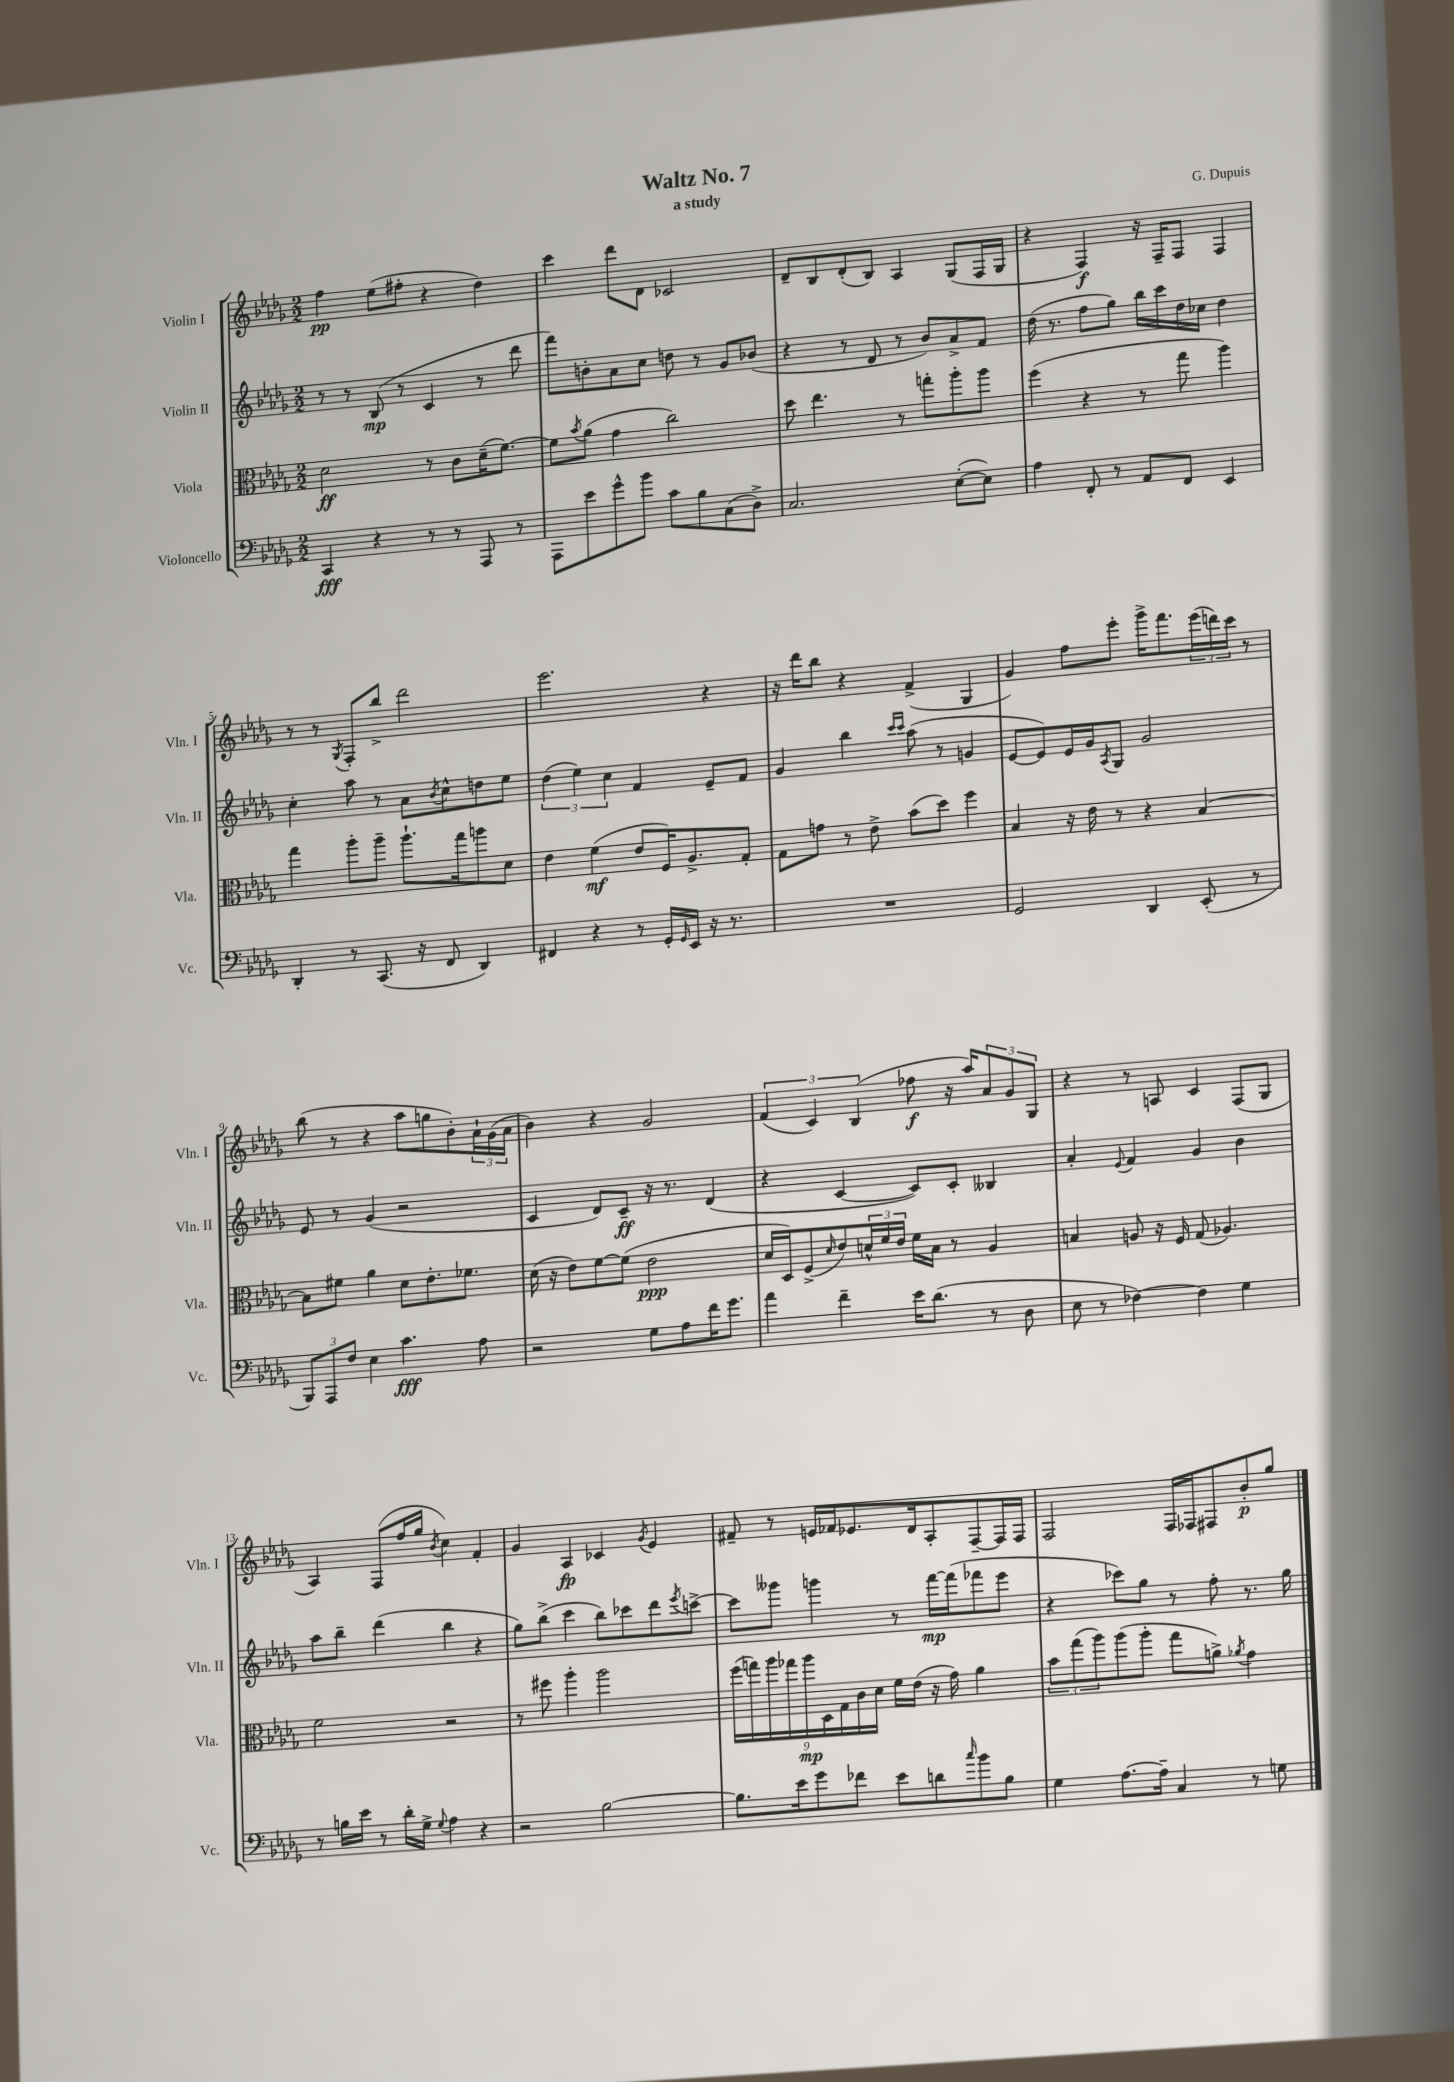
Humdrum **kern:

**kern	**dynam	**kern	**dynam	**kern	**dynam	**kern	**dynam
*part4	*part4	*part3	*part3	*part2	*part2	*part1	*part1
*staff4	*staff4	*staff3	*staff3	*staff2	*staff2	*staff1	*staff1
*I"Violoncello	*	*I"Viola	*	*I"Violin II	*	*I"Violin I	*
*I'Vc.	*	*I'Vla.	*	*I'Vln. II	*	*I'Vln. I	*
*clefF4	*	*clefC3	*	*clefG2	*	*clefG2	*
*k[b-e-a-d-g-]	*	*k[b-e-a-d-g-]	*	*k[b-e-a-d-g-]	*	*k[b-e-a-d-g-]	*
*M2/2	*	*M2/2	*	*M2/2	*	*M2/2	*
=1	=1	=1	=1	=1	=1	=1	=1
4CC/	fff	2d-\	ff	8r	.	4ff\	pp
.	.	.	.	8r	.	.	.
4r	.	.	.	(8B-/	mp	(8ee-\L	.
.	.	.	.	8r	.	8ff#X'\J	.
8r	.	8r	.	4c/	.	4r	.
8r	.	8c\L	.	.	.	.	.
8AAA-/	.	(16d-~\K	.	8r	.	4dd-\)	.
.	.	[8.f\J)	.	.	.	.	.
8r	.	.	.	8ddd-\	.	.	.
=2	=2	=2	=2	=2	=2	=2	=2
8AAA-\L	.	8f\L]	.	8fff\L)	.	4ccc\	.
.	.	8qb-/	.	.	.	.	.
8e-\	.	(8a-\J	.	8bn'\	.	.	.
8g-^^\	.	4g-\	.	8a-\	.	8ddd-\L	.
8b-\J	.	.	.	8cc\J	.	8d-\J	.
8c\L	.	2cc\)	.	8ddn\	.	2c-X/	.
8B-\	.	.	.	8r	.	.	.
(8C\	.	.	.	8g-/L	.	.	.
8D-^\J)	.	.	.	(8b-X/J	.	.	.
=3	=3	=3	=3	=3	=3	=3	=3
2.C/	.	8dd-\	.	4r	.	8d-~/L	.
.	.	4.ee-\	.	.	.	8B-/	.
.	.	.	.	8r	.	(8d-'/	.
.	.	.	.	8d-/	.	8B-/J)	.
.	.	8r	.	8r	.	4A-/	.
.	.	8ggn'\L	.	8b-/L)	.	.	.
([8E-'\L	.	8aa-'\	.	8a-^/	.	(8G-/L	.
8E-\J])	.	8aa-\J	.	8f/J	.	16F/L	.
.	.	.	.	.	.	16G-/JJ	.
=4	=4	=4	=4	=4	=4	=4	=4
4A-\	.	(4ff\	.	(16dd-\	.	4r	.
.	.	.	.	8.r	.	.	.
8FF'/	.	4r	.	8ff\L	.	4F/)	f
8r	.	.	.	8gg-\J)	.	.	.
8AA-/L	.	8r	.	16bb-\LL	.	16r	.
.	.	.	.	16ccc\	.	16F~/KL	.
8FF/J	.	8gg-\	.	16dd-\	.	8F/J	.
.	.	.	.	16cc-X\JJ	.	.	.
4EE-/	.	4aa-\)	.	4dd-\	.	4F/	.
!!LO:LB:g=z
=5	=5	=5	=5	=5	=5	=5	=5
4DD-'/	.	4gg-\	.	4cc'\	.	8r	.
.	.	.	.	.	.	8r	.
.	.	.	.	.	.	8qG-/	.
8r	.	8aa-'\L	.	8aa-\	.	8F'/L	.
(8.CC/	.	8aa-~\J	.	8r	.	8bb-^/J	.
.	.	8.aa-`\L	.	8a-\L	.	2ddd-\	.
16r	.	.	.	.	.	.	.
.	.	.	.	8qb-/	.	.	.
8FF/	.	.	.	8cc^^\	.	.	.
.	.	16gg-\k	.	.	.	.	.
4DD-/)	.	8aan\	.	8ddn\	.	.	.
.	.	8d-\J	.	8ee-\J	.	.	.
=6	=6	=6	=6	=6	=6	=6	=6
4FF#X/	.	4e-\	.	(6dd-\	.	2.eee-\	.
.	.	.	.	6ee-\)	.	.	.
4r	.	(4f\	mf	.	.	.	.
.	.	.	.	6cc\	.	.	.
8r	.	8e-/L	.	4f/	.	.	.
16GG-'/LL	.	16F/K)	.	.	.	.	.
16qqGG-/	.	.	.	.	.	.	.
16EE-/JJ	.	8.A-^/	.	.	.	.	.
16r	.	.	.	8e-~/L	.	4r	.
8.r	.	.	.	.	.	.	.
.	.	8G-'/J	.	8f/J	.	.	.
=7	=7	=7	=7	=7	=7	=7	=7
1r	.	8G-\L	.	4g-/	.	16r	.
.	.	.	.	.	.	16ddd-\KL	.
.	.	8gn\J	.	.	.	8bb-\J	.
.	.	8r	.	4bb-\	.	4r	.
.	.	8e-^\	.	.	.	.	.
.	.	.	.	16qqccc/LL	.	.	.
.	.	.	.	16qqccc/JJ	.	.	.
.	.	(8b-\L	.	(8aa-\	.	(4f^/	.
.	.	8dd-\J)	.	8r	.	.	.
.	.	4ff\	.	4gn/	.	4G-/	.
=8	=8	=8	=8	=8	=8	=8	=8
2GG-/	.	4B-/	.	[8e-/L	.	4g-/)	.
.	.	.	.	8e-/])	.	.	.
.	.	16r	.	16e-/L	.	8ff\L	.
.	.	16e-\	.	16g-/J	.	.	.
.	.	.	.	8qA-/	.	.	.
.	.	8r	.	8G-/J	.	8eee-'\J	.
4DD-/	.	4r	.	2g-/	.	16ggg-^\KL	.
.	.	.	.	.	.	8.fff\	.
(8EE-'/	.	[4B-/	.	.	.	(24eee-\L	.
.	.	.	.	.	.	24dddn\)	.
.	.	.	.	.	.	24ccc\JJ	.
8r	.	.	.	.	.	8r	.
!!LO:LB:g=z
=9	=9	=9	=9	=9	=9	=9	=9
12BBB-/L)	.	8B-\L]	.	8e-/	.	(8bb-\	.
12AAA-/	.	.	.	.	.	.	.
.	.	8f#X\J	.	8r	.	8r	.
12F/J	.	.	.	.	.	.	.
4E-\	.	4a-\	.	(4g-/	.	4r	.
4.c\	fff	8d-\L	.	2r	.	8aa-\L	.
.	.	8.e-'\	.	.	.	8ggn\	.
.	.	.	.	.	.	8b-'\)	.
.	.	8.f-X\J	.	.	.	.	.
8A-\	.	.	.	.	.	24a-`\L	.
.	.	.	.	.	.	(24g-\	.
.	.	.	.	.	.	24a-\JJ	.
=10	=10	=10	=10	=10	=10	=10	=10
2r	.	(16d-\	.	4c/	.	4b-\)	.
.	.	16r	.	.	.	.	.
.	.	8e-\L)	.	.	.	.	.
.	.	[8f\	.	8d-/L)	.	4r	.
.	.	(8f\J]	.	8c~/J	ff	.	.
8G-\L	.	2e-\	ppp	16r	.	2g-/	.
.	.	.	.	8.r	.	.	.
8A-\	.	.	.	.	.	.	.
16f\K	.	.	.	(4d-/	.	.	.
8.g-\J	.	.	.	.	.	.	.
=11	=11	=11	=11	=11	=11	=11	=11
4a-\	.	16d-/LL	.	4r	.	(6f/	.
.	.	16D-/J)	.	.	.	.	.
.	.	(8F^/	.	.	.	.	.
.	.	.	.	.	.	6c/)	.
.	.	16qqd-/	.	.	.	.	.
4f~\	.	8e-/)	.	[4c/	.	.	.
.	.	.	.	.	.	(6B-/	.
.	.	24dn^^/L	.	.	.	.	.
.	.	24f/	.	.	.	.	.
.	.	24e-/JJ	.	.	.	.	.
16e-\KL	.	16f\LL	.	8c/L])	.	8ff-X\	f
(8.d-\J	.	16B-\JJ	.	.	.	.	.
.	.	8r	.	8c'/J	.	16r	.
.	.	.	.	.	.	16aa-/KL)	.
8r	.	4A-/	.	4B--X/	.	12a-/	.
.	.	.	.	.	.	12g-/	.
8D-\	.	.	.	.	.	.	.
.	.	.	.	.	.	12G-/J	.
=12	=12	=12	=12	=12	=12	=12	=12
8E-\	.	4Bn/	.	4a-'/	.	4r	.
8r	.	.	.	.	.	.	.
.	.	.	.	8qqe-/	.	.	.
[4F-X\)	.	8An/	.	4f/	.	8r	.
.	.	16r	.	.	.	8An/	.
.	.	16F/	.	.	.	.	.
4F-\]	.	(8G-/	.	4g-/	.	4c/	.
.	.	4.A-X/)	.	.	.	.	.
4G-\	.	.	.	4b-\	.	(8F/L	.
.	.	.	.	.	.	8G-/J	.
!!LO:LB:g=z
=13	=13	=13	=13	=13	=13	=13	=13
8r	.	2f\	.	8aa-\L	.	4A-/)	.
16Bn\LL	.	.	.	8bb-~\J	.	.	.
16e-\JJ	.	.	.	.	.	.	.
8r	.	.	.	(4ddd-\	.	(8F/L	.
16d-'\LL	.	.	.	.	.	16ff/L	.
16G-^\JJ	.	.	.	.	.	16gg-/JJ	.
8qqG-/	.	.	.	.	.	8qb-/	.
4A-\	.	2r	.	4bb-\	.	4cc\)	.
4r	.	.	.	4r	.	4f'/	.
=14	=14	=14	=14	=14	=14	=14	=14
2r	.	8r	.	8gg-\L)	.	4g-/	.
.	.	8ff#X\	.	(8bb-^\J	.	.	.
.	.	4aa-'\	.	4ccc\	.	4A-/	fp
[2B-\	.	2aa-\	.	8bb-\L)	.	4c-X/	.
.	.	.	.	8ccc-X\	.	.	.
.	.	.	.	.	.	8qg-/	.
.	.	.	.	8ddd-\	.	4e-/	.
.	.	.	.	8qeee-/	.	.	.
.	.	.	.	[8cccn^\J	.	.	.
=15	=15	=15	=15	=15	=15	=15	=15
8.B-\L]	.	(18ff\LL	.	8ccc\L]	.	8f#X~/	.
.	.	18ggn\)	.	.	.	.	.
.	.	18aa-\	.	.	.	.	.
.	.	.	.	8ggg--X\J	.	8r	.
.	.	18gg-X\	.	.	.	.	.
16e-\k	.	.	.	.	.	.	.
.	.	18aa-\	mp	.	.	.	.
8g-\	.	.	.	4gggn\	.	16en/LL	.
.	.	18D-\	.	.	.	.	.
.	.	.	.	.	.	16f-X/J	.
.	.	18G-\	.	.	.	.	.
8f-X\J	.	.	.	.	.	8.e-X/	.
.	.	18c\	.	.	.	.	.
.	.	18d-\JJ	.	.	.	.	.
8e-\L	.	16f\LL	.	8r	.	.	.
.	.	(16e-\JJ	.	.	.	16d-/k	.
8dn\	.	16r	.	[16fff\LL	mp	8A-'/	.
.	.	16g-\)	.	(16fff\J]	.	.	.
16qqcc/	.	.	.	.	.	.	.
8b-\	.	4a-\	.	8fff-X\	.	[8F~/	.
8B-\J	.	.	.	8eee-\J	.	16F/L]	.
.	.	.	.	.	.	16F/JJ	.
=16	=16	=16	=16	=16	=16	=16	=16
4G-\	.	12b-\L	.	4r	.	2F/	.
.	.	(12gg-\	.	.	.	.	.
.	.	12aa-\)	.	.	.	.	.
[8.A-\L	.	(8aa-\	.	8ccc-X\L)	.	.	.
.	.	8aa-'\J	.	8gg-\J	.	.	.
16A-~\Jk]	.	.	.	.	.	.	.
4C/	.	8gg-\L	.	8r	.	16F/LL	.
.	.	.	.	.	.	16F-X/J	.
.	.	8an^\J)	.	8ff'\	.	8F#X/	.
.	.	8qa-X/	.	.	.	.	.
8r	.	4g-\	.	8.r	.	8b-'/	p
8Gn\	.	.	.	.	.	8gg-/J	.
.	.	.	.	16gg-\	.	.	.
==	==	==	==	==	==	==	==
*-	*-	*-	*-	*-	*-	*-	*-
